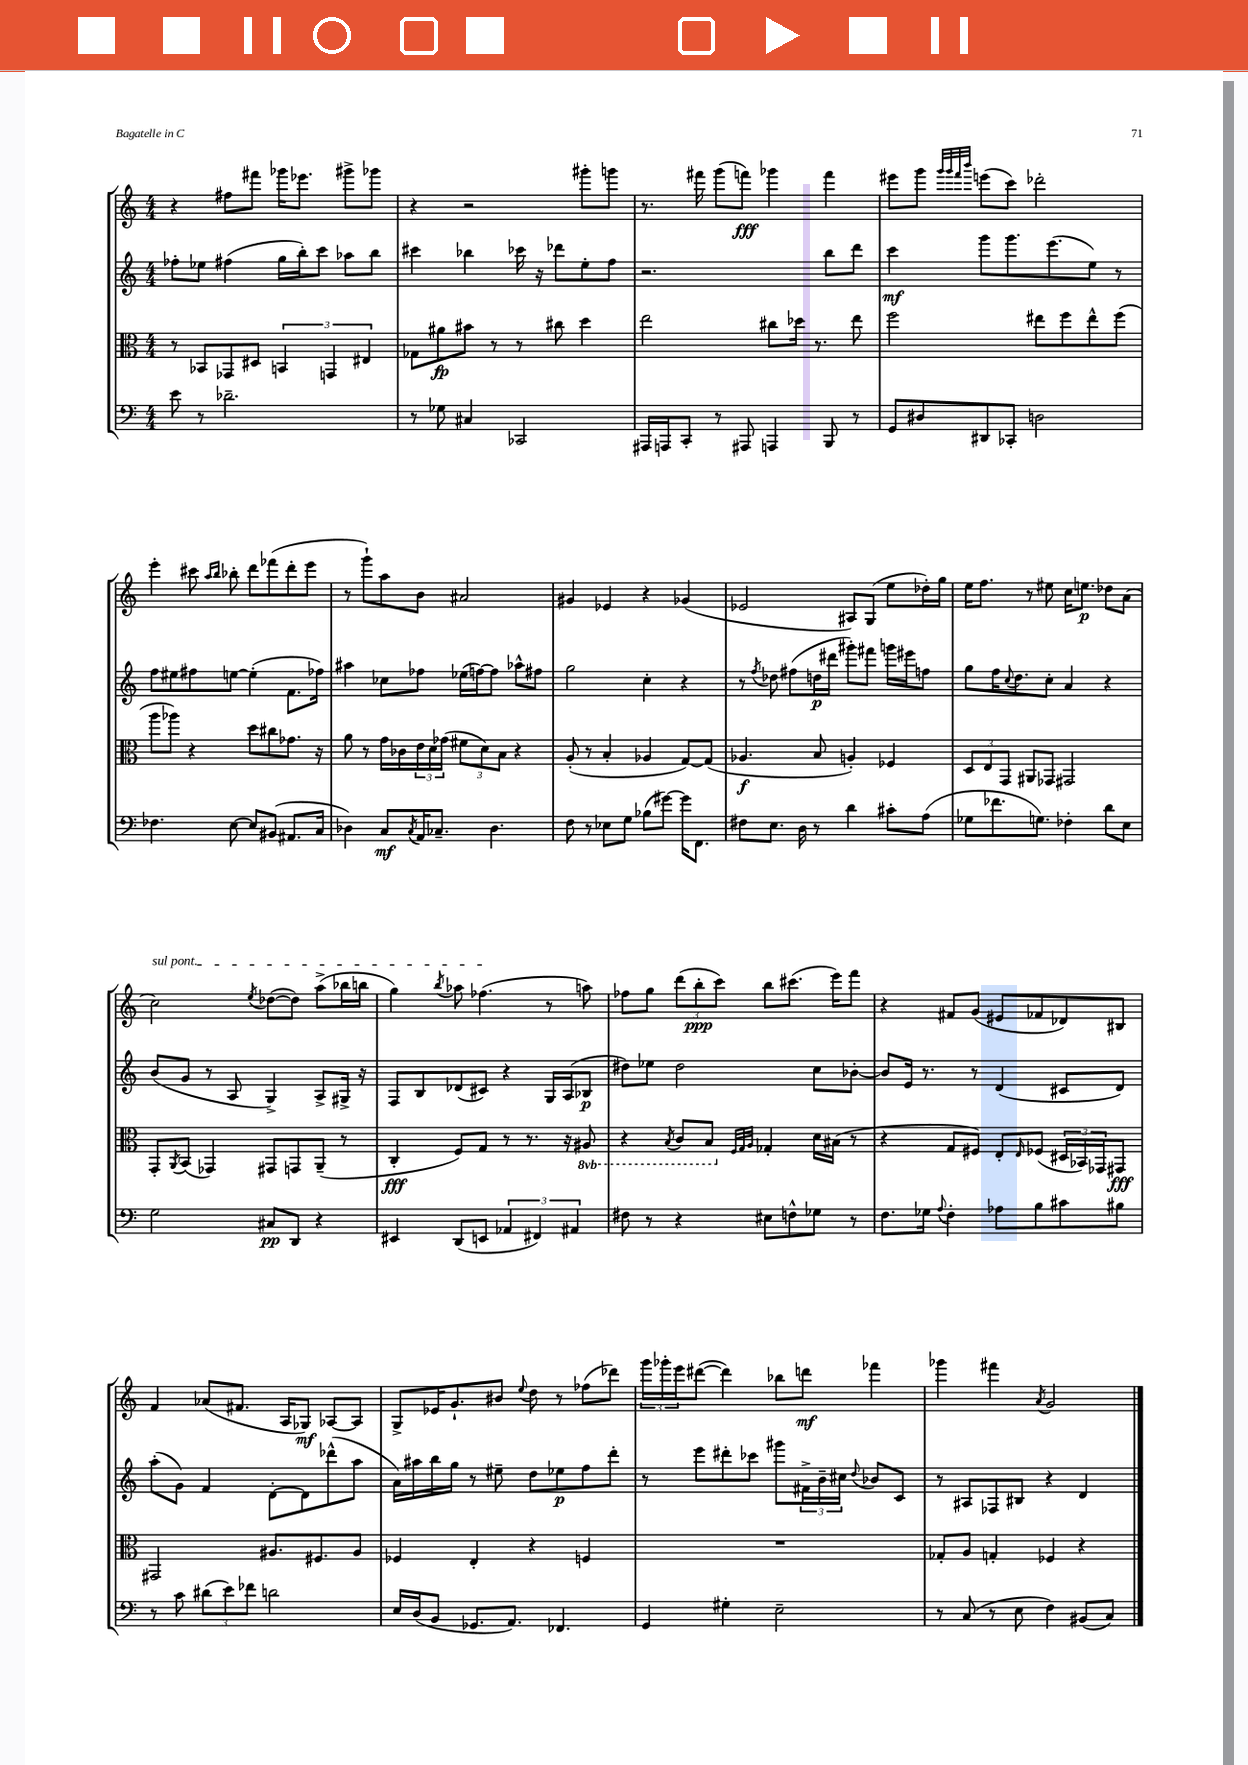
<<
\new StaffGroup <<
\new Staff = "s0" {
    \clef treble \key c \major \numericTimeSignature \time 4/4
    r4 fis''8 fis'''8 ges'''16 ees'''8. gis'''8-> ges'''8 |
    r4 r2 gis'''8-. g'''8 |
    r8. fis'''16 g'''8( f'''8\fff) ges'''4 f'''4 |
    eis'''8 g'''8 \grace { g'''32 g'''32 f'''32 b'''32 } e'''8( c'''8) des'''2-. |
    e'''4-. cis'''8 \grace { a''16 b''16 } bes''8-. d'''8 fes'''8( d'''8-. e'''8 |
    r8 g'''8-!) a''8 b'8 ais'2 |
    gis'4 ees'4 r4 ges'4( |
    ees'2 ais8) g8( e''8 des''16-.) g''16 |
    e''16 f''8. r8 eis''8 c''16 e''8.\p des''8 a'8( |
    \once \override TextSpanner.bound-details.left.text = \markup { \italic "sul pont." } c''2\startTextSpan) \acciaccatura { e''8 } des''8~( des''8) a''8->( bes''16 b''16 |
    g''4) \acciaccatura { b''8 } aes''8 fes''4.\stopTextSpan( r8 a''8) |
    fes''8 g''8 \tuplet 3/2 { d'''8( b''8-.\ppp c'''8) } b''8 cis'''8.( e'''16) f'''8 |
    r4 fis'8 g'8( eis'8 fes'8 des'8) bis8 |
    f'4 aes'8( fis'8. a16 ges8\mf) aes8~ aes8 |
    g8-> ees'16 g'8.-! bis'8 \appoggiatura { e''8 } d''8 r8 fes''8( des'''8) |
    \tuplet 3/2 { g'''16 ges'''16-. e'''16 } dis'''8~( dis'''4) bes''8 d'''8\mf fes'''4 |
    ges'''4 fis'''4 \acciaccatura { a'8 } g'2 \bar "|." |
}
\new Staff = "s1" {
    \clef treble \key c \major \numericTimeSignature \time 4/4
    fes''8-. ees''8 fis''4( g''16 b''16-.) c'''8 aes''8 b''8 |
    cis'''4 bes''4 ces'''16 r16 des'''8 e''8-. f''8 |
    r2. b''8 d'''8 |
    c'''4\mf g'''8 g'''8. e'''8.( e''8) r8 |
    f''8 eis''8 fis''8 e''8~ e''4-.( f'8. fes''16) |
    ais''4 ces''8 fes''8 ees''16( f''16~) f''8 aes''8-^ fis''8 |
    g''2 c''4-. r4 |
    r8 \acciaccatura { f''8 } des''8 fis''8( d''16\p dis'''16 gis'''8-.) fis'''8 g'''16 eis'''16 f''8 |
    g''8 f''16 \appoggiatura { c''8 } d''8. c''8-. a'4 r4 |
    b'8( g'8 r8 a8 g4->) a8-> gis16-> r16 |
    f8 b8 des'8( cis'8) r4 g16 a16( bes8\p |
    dis''8) ees''8 dis''2 c''8 bes'8~-. |
    bes'8 e'16 r8. r8 d'4( cis'8 d'8) |
    a''8-.( g'8) f'4 d'8~-. d'8 des'''8-^( a''8 |
    a'16) ais''16 b''16 g''16 r8 eis''8-- d''8 ees''8\p f''8 d'''8-. |
    r8 e'''8 dis'''8-. ces'''8 gis'''8 \tuplet 3/2 { fis'16-> b'16-- cis''16 } \appoggiatura { d''8 } bes'8 c'8 |
    r8 ais8 fes8 bis8 r4 d'4 \bar "|." |
}
\new Staff = "s2" {
    \clef alto \key c \major \numericTimeSignature \time 4/4 \set Staff.ottavationMarkups = #ottavation-simple-ordinals
    r8 bes,8 ges,8 dis8 \tuplet 3/2 { b,4 g,4 eis4 } |
    ges8 ais'8\fp bis'8 r8 r8 cis''8 d''4 |
    e''2 cis''8 des''16 r8. e''8 |
    f''2 eis''8 f''8 eis''8-^ f''8( |
    a''8 aes''8) r4 d''8 cis''8 ges'8. r16 |
    a'8 r8 g'16 ces'16 \tuplet 3/2 { e'16 d'16 ges'16( } \tuplet 3/2 { fis'8 d'8) b8 } r4 |
    a8-.( r8 b4-. aes4 g8~) g8( |
    aes4.\f b8 a4-.) fes4 |
    \tuplet 3/2 { d8 e8 g,8 } ais,8 ges,8 gis,2 |
    g,8-. \acciaccatura { a,8 } b,8( ges,4) gis,8 g,8 a,8--( r8 |
    c4-.\fff f8) g8 r8 r8. r16 \ottava #-1 ais,8 |
    r4 \acciaccatura { b,8 } c8 b,8 \ottava #0 \grace { f32 g32 a32 } ges4-. d'16 bis16( r8 |
    r4 g8 fis8) e8-. \grace { e16 } fes8( \tuplet 3/2 { dis16 bes,16) ges,16 } gis,8\fff |
    gis,2 ais8. fis8. ais8 |
    fes4 e4-. r4 f4 |
    R1 |
    ges8-. a8 g4-. fes4 r4 \bar "|." |
}
\new Staff = "s3" {
    \clef bass \key c \major \numericTimeSignature \time 4/4
    e'8 r8 des'2.-- |
    r8 ges8 cis4 ces,2 |
    ais,,16 a,,16 c,8-. r8 ais,,8 a,,4 b,,8 r8 |
    g,8 dis8 dis,8 ces,8-. d2 |
    fes4. e8~ e8 bis,8( ais,8. c16 |
    des4) c8\mf \acciaccatura { c8 } a,16 ces8.-- des4. |
    f8 r8 ees8 g8 bes8( gis'8~) gis'16 f,8. |
    fis8 e8. d16 r8 d'4 cis'8-. a8( |
    ges8 fes'8. g8.) fes4-. d'8 e8 |
    g2 cis8\pp d,8 r4 |
    eis,4 d,8( e,8 \tuplet 3/2 { aes,4 fis,4) ais,4 } |
    fis8 r8 r4 eis8 f8-^ ges8 r8 |
    f8. ges16 \appoggiatura { a8 } f4-. aes8 b8 cis'8 bis8 |
    r8 c'8 \tuplet 3/2 { dis'8( e'8) fes'8 } d'2 |
    e16 d16( b,8 ges,8. a,8.) fes,4. |
    g,4 gis4-. e2-- |
    r8 c8( r8 e8 f4) bis,8( c8) \bar "|." |
}
>>
>>
\layout { \context { \Score \remove "Bar_number_engraver" } }
